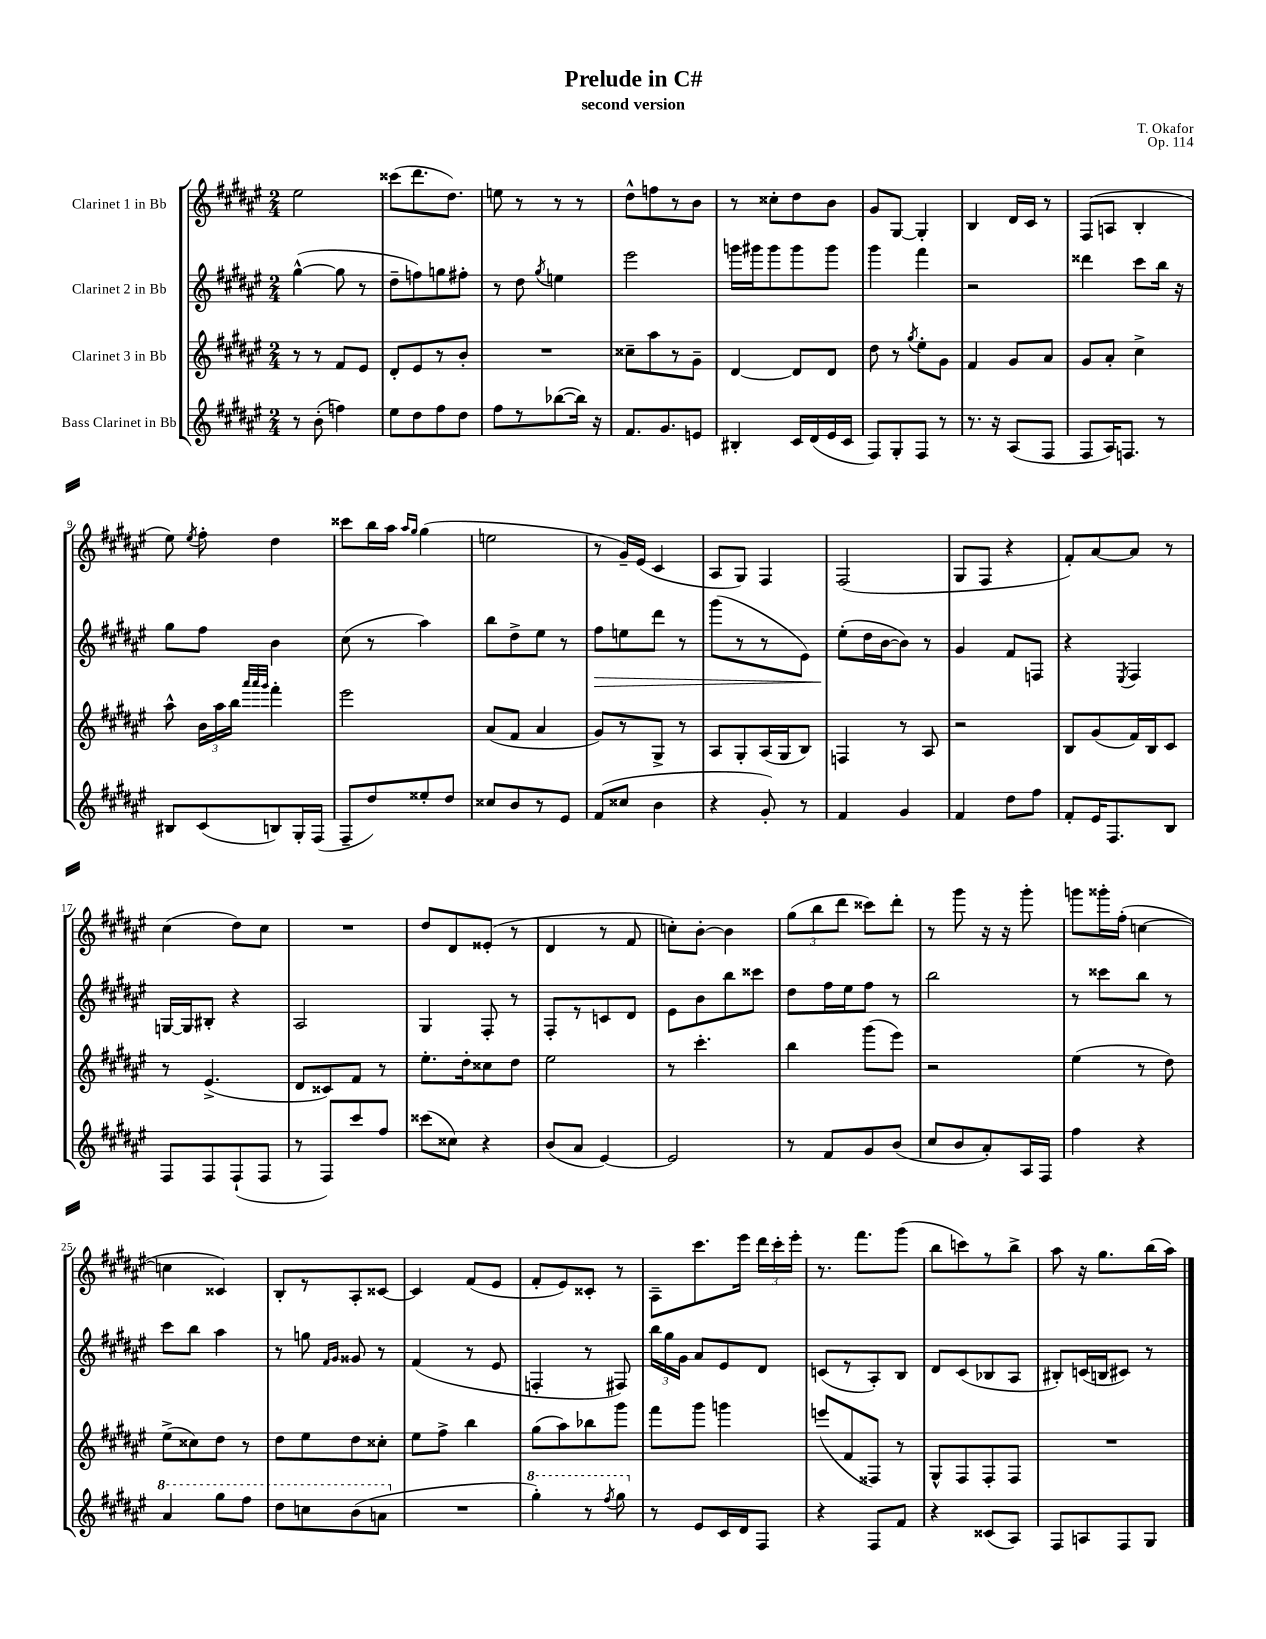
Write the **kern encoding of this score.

**kern	**kern	**kern	**kern
*staff4	*staff3	*staff2	*staff1
*clefG2	*clefG2	*clefG2	*clefG2
*k[f#c#g#d#a#e#]	*k[f#c#g#d#a#e#]	*k[f#c#g#d#a#e#]	*k[f#c#g#d#a#e#]
*M2/4	*M2/4	*M2/4	*M2/4
8r	8r	([4gg#^^	2ee#
(8b'	8r	.	.
4ff)	8f#	8gg#]	.
.	8e#	8r	.
=	=	=	=
8ee#	8d#'	8dd#~	(8ccc##
8dd#	8e#	8ff)	8.ddd#
8ff#	8r	8gg	.
.	.	.	8.dd#)
8dd#	8b'	8ff#'	.
=	=	=	=
8ff#	2r	8r	8ee
8r	.	8dd#	8r
.	.	8qgg#	.
([8bb-	.	4ee	8r
16bb-])	.	.	8r
16r	.	.	.
=	=	=	=
8.f#	8cc##~	2eee#	8dd#^^
.	8aa#	.	8ff
8.g#	.	.	.
.	8r	.	8r
8e	8g#~	.	8b
=	=	=	=
4B#'	[4d#	16ggg	8r
.	.	16ggg#	.
.	.	8ggg#	8cc##'
16c#	8d#]	8ggg#	8dd#
(16d#	.	.	.
16e#	8d#	8ggg#	8b
16c#	.	.	.
=	=	=	=
8F#)	8dd#	4ggg#	8g#
8G#'	8r	.	[8G#
.	8qgg#	.	.
8F#	8ee#'	4fff#	4G#']
8r	8g#	.	.
=	=	=	=
8.r	4f#	2r	4B
16r	.	.	.
(8A#	8g#	.	16d#
.	.	.	16c#
8F#	8a#	.	8r
=	=	=	=
8F#	8g#	4ddd##	(8F#
16A#)	8a#'	.	8A
8.F	.	.	.
.	4cc#^	8ccc#	4B'
8r	.	16bb	.
.	.	16r	.
=	=	=	=
8B#	8aa#^^	8gg#	8ee#)
.	.	.	8qee#
(8c#	24b	8ff#	8ff#'
.	24aa#	.	.
.	24bb	.	.
.	32qqaaa#	.	.
.	32qqaaa#	.	.
.	32qqggg#	.	.
8B)	4fff#'	4b	4dd#
16G#'	.	.	.
(16F#	.	.	.
=	=	=	=
8F#~	2eee#	(8cc#	8ccc##
8dd#)	.	8r	16bb
.	.	.	16aa#
.	.	.	16qqaa#
.	.	.	16qqgg#
8ee##'	.	4aa#)	(4gg#
8dd#	.	.	.
=	=	=	=
8cc##	(8a#	8bb	2ee
8b	8f#	8dd#^	.
8r	4a#	8ee#	.
8e#	.	8r	.
=	=	=	=
(8f#	8g#)	8ff#	8r
8cc##	8r	8ee	16g#~)
.	.	.	(16e#
4b	8G#^	8ddd#	4c#
.	8r	8r	.
=	=	=	=
4r	8A#	(8ggg#	8A#
.	8G#'	8r	8G#)
8g#')	(16A#	8r	4F#
.	16G#	.	.
8r	8B)	8e#)	.
=	=	=	=
4f#	4F	(8ee#'	(2F#
.	.	16dd#	.
.	.	[16b	.
4g#	8r	8b])	.
.	8A#	8r	.
=	=	=	=
4f#	2r	4g#	8G#
.	.	.	8F#
8dd#	.	8f#	4r
8ff#	.	8F	.
=	=	=	=
8f#'	8B	4r	8f#')
16e#	(8g#	.	[8a#
8.F#	.	.	.
.	.	8qE#	.
.	16f#)	4F#	8a#]
.	16B	.	.
8B	8c#	.	8r
=	=	=	=
8F#	8r	[16G	(4cc#
.	.	16G]	.
8F#	(4.e#^	8B#'	.
(8F#`	.	4r	8dd#)
8F#	.	.	8cc#
=	=	=	=
8r	8d#	2A#	2r
8F#)	8c##)	.	.
8ccc#	8f#	.	.
8ff#	8r	.	.
=	=	=	=
(8ccc##	8.ee#'	4G#	8dd#
8cc##)	.	.	8d#
.	16dd#'	.	.
4r	8cc##	8F#'	(8e##'
.	8dd#	8r	8r
=	=	=	=
(8b	2ee#	8F#'	4d#
8a#	.	8r	.
[4e#)	.	8c	8r
.	.	8d#	8f#
=	=	=	=
2e#]	8r	8e#	8cc')
.	4.ccc#'	8b	[8b'
.	.	8bb	4b]
.	.	8ccc##	.
=	=	=	=
8r	4bb	8dd#	(12gg#
.	.	.	12bb
8f#	.	16ff#	.
.	.	.	12ddd#
.	.	16ee#	.
8g#	(8ggg#	8ff#	8ccc##)
(8b	8eee#)	8r	8ddd#'
=	=	=	=
8cc#	2r	2bb	8r
8b	.	.	8ggg#
8a#')	.	.	16r
.	.	.	16r
16A#	.	.	8ggg#'
16F#	.	.	.
=	=	=	=
4ff#	(4ee#	8r	8ggg
.	.	8ccc##	16ggg##'
.	.	.	(16ff#'
4r	8r	8bb	[4cc
.	8dd#)	8r	.
=	=	=	=
4aa#	(8ee#^	8ccc#	4cc]
.	8cc##)	8bb	.
8ggg#	8dd#	4aa#	4c##)
8fff#	8r	.	.
=	=	=	=
8ddd#	8dd#	8r	8B'
8ccc	8ee#	8gg	8r
.	.	16qqf#	.
.	.	16qqg#	.
(8bb	8dd#	8g##	8A#'
8aa	8cc##'	8r	[8c##
=	=	=	=
2r	8ee#	(4f#	4c##]
.	8ff#^	.	.
.	4bb	8r	(8f#
.	.	8e#	8e#
=	=	=	=
4ggg#')	(8gg#	4F'	8f#'
.	8aa#)	.	8e#)
8r	8bb-	8r	8c##'
8qfff#	.	.	.
8ggg#	8ggg#	8F#)	8r
=	=	=	=
8r	8fff#	24bb	8A#~
.	.	24gg#	.
.	.	24g#	.
8e#	8ggg#	8a#	8.ccc#
16c#	4ggg	8e#	.
16d#	.	.	16eee#
8F#	.	8d#	24ddd#
.	.	.	24ccc#'
.	.	.	24eee#'
=	=	=	=
4r	(8eee	(8c	8.r
.	8f#	8r	.
.	.	.	8.fff#
8F#	8F##)	8A#')	.
8f#	8r	8B	(8ggg#
=	=	=	=
4r	8G#^^	8d#	8bb
.	8F#	(8c#	8ccc)
(8c##	8F#'	8B-	8r
8A#)	8F#	8A#	8bb^
=	=	=	=
8F#	2r	8B#')	8aa#
8A	.	(16c	16r
.	.	16B	8.gg#
8F#	.	8c#)	.
8G#	.	8r	(16bb
.	.	.	16aa#)
==	==	==	==
*-	*-	*-	*-
